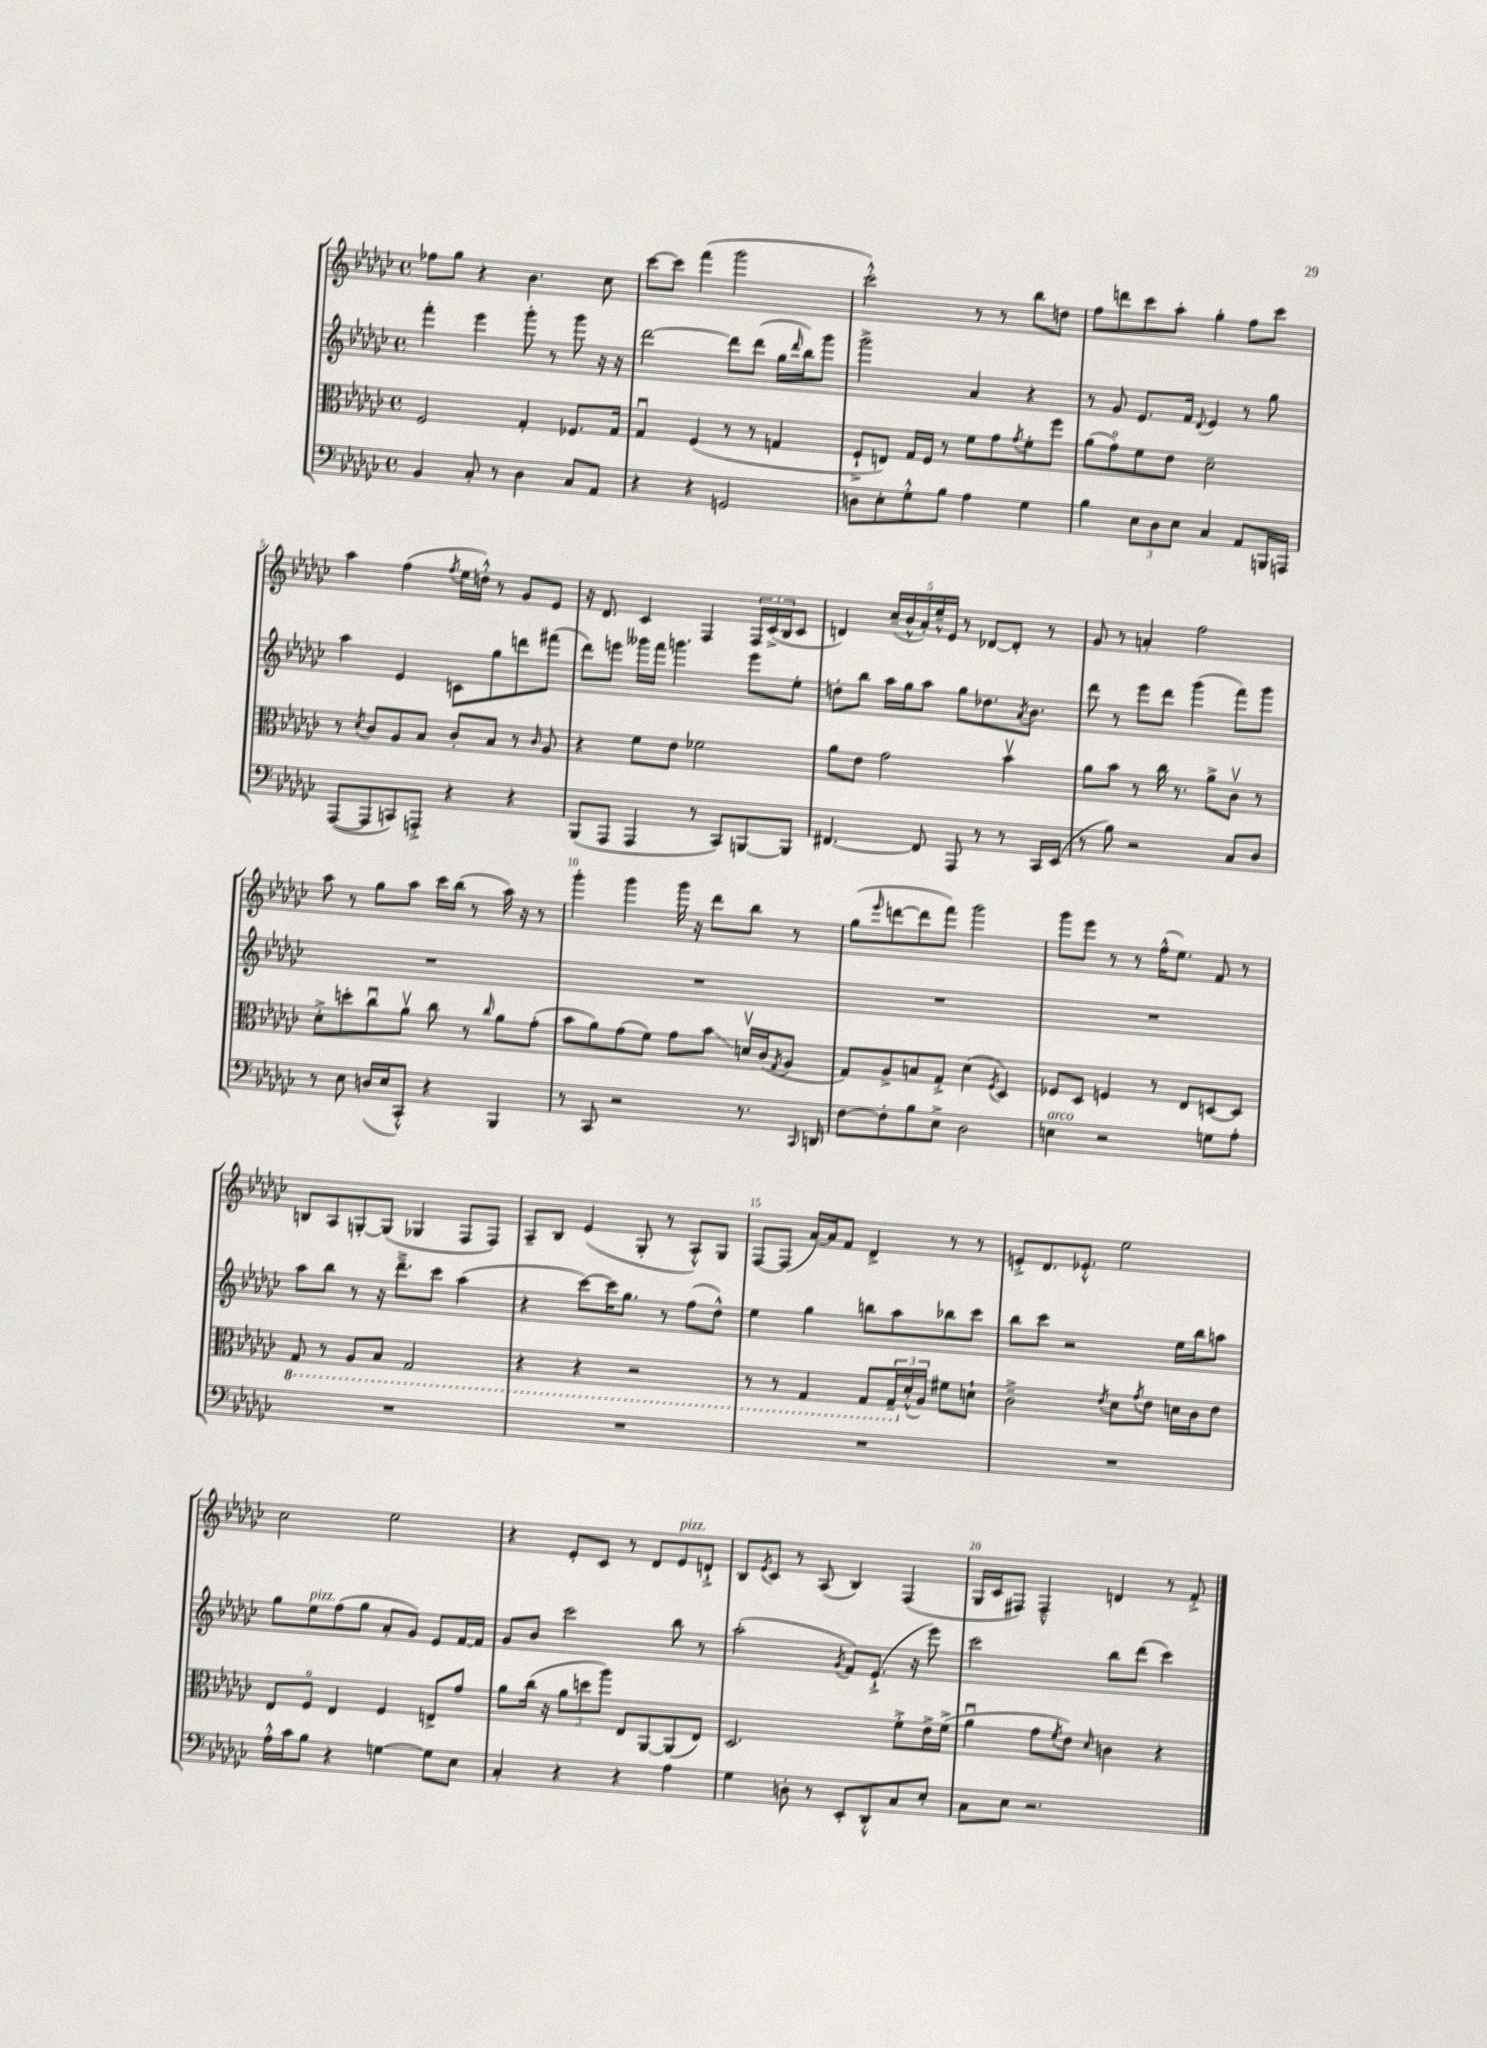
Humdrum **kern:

**kern	**kern	**kern	**kern
*staff4	*staff3	*staff2	*staff1
*clefF4	*clefC3	*clefG2	*clefG2
*k[b-e-a-d-g-c-]	*k[b-e-a-d-g-c-]	*k[b-e-a-d-g-c-]	*k[b-e-a-d-g-c-]
*M4/4	*M4/4	*M4/4	*M4/4
*met(c)	*met(c)	*met(c)	*met(c)
4BB-	2F	4fff'	8ff-
.	.	.	8gg-
8C-'	.	4eee-	4r
8r	.	.	.
4D-	4G-'	8ggg-'	4.b-
.	.	8r	.
8C-	8.F-	8ggg-	.
8AA-	.	16r	8cc-
.	16G-	16r	.
=	=	=	=
4r	4G-u	[2ddd-	[8ccc-
.	.	.	8ccc-]
4r	(4F	.	(4fff
2GG	8r	8ddd-]	2ggg-
.	8r	(8ddd-	.
.	4G	16gg-	.
.	.	16qqddd-	.
.	.	16bb-)	.
.	.	8ggg-	.
=	=	=	=
8D	8F`^	2ggg-^	2ccc-'^^)
8E-'	8E)	.	.
8G-'^^	16G-	.	.
.	16F	.	.
8B-	8r	.	.
4A-	8f	4a-	8r
.	8g-	.	8r
.	8qg-	.	.
4G-	8f'	4r	8bb-
.	8ff	.	8dd
=	=	=	=
4B-	(8a-	8r	8ff
.	8g-o)	8g-	8ddd
12E-	8f	8.e-	8ccc-
12D-	.	.	.
.	8e-	.	8aa-'
12E-	.	.	.
.	.	16f	.
.	.	8qqd-	.
4C-	2d-~	4e-	4gg-'
8AA-	.	8r	8ff
16BBB	.	8gg-	8ccc-
16AAA	.	.	.
=	=	=	=
([8AAA-	8r	4aa-	4aa-
.	8qd-	.	.
8AAA-]	8c-	.	.
8CC)	8A-	4e-	(4ff
8AAA'^	8B-	.	.
.	.	.	8qff
4r	8c-'	8c	16ee-
.	.	.	16dd'^^)
.	8B-	8gg-	8r
4r	8r	8ddd	8g-
.	16qqc-	.	.
.	8A-	(8fff#	8e-
=	=	=	=
(8BBB-	4r	8ddd-)	16r
.	.	.	8.d-
8AAA-	.	8eee	.
4AAA-	8f	16ggg--	4c-
.	.	16fff	.
.	8e-	4.ggg	.
8r	2f-	.	4F
8CC-)	.	.	.
[8BBB	.	8eee	24F
.	.	.	(24c-^
.	.	.	24B-
8BBB]	.	8ee-'	8c-
=	=	=	=
[4.FF#	8a-	8dd'	4d)
.	8e-	8bb-	.
.	2g-	16aa-	(20cc-~
.	.	.	20b-^^
.	.	16gg-	.
.	.	.	20a-')
8FF#]	.	8aa-	.
.	.	.	20ee-~^^
.	.	.	20e-
8AAA-	.	8gg-	8r
8r	.	8.dd-	[8d-
8r	4b-v	.	8d-']
.	.	8qa-	.
.	.	8.b-	.
16CC-	.	.	8r
(16EE-	.	.	.
=	=	=	=
8r	8a-	8ddd-	8g-
8B-)	8b-	8r	8r
2r	8r	8eee-	4a'
.	16cc-	8ddd-	.
.	8.r	.	.
.	.	(4ggg-	2ff
.	8a-^	.	.
8C-	8c-v	8fff)	.
8D-	8r	8ggg-	.
=	=	=	=
8r	8d-'^	1r	8aa-
8E-	8dd'	.	8r
(16D	8cc-u	.	8gg-
16E-	.	.	.
8CC-'^^)	8a-v	.	8aa-
4r	8cc-	.	16ccc-
.	.	.	(16bb-
.	8r	.	8r
.	16qqcc-	.	.
4BBB-	8a-	.	16aa-)
.	.	.	16r
.	(8g-'	.	8r
=	=	=	=
8r	8b-	1r	4ggg-'
8CC-	8a-)	.	.
2r	(8g-	.	4ggg-
.	8f)	.	.
.	8g-	.	16ggg-
.	.	.	16r
.	8b-	.	8ddd-
8.r	16dv	.	8bb-
.	(16c-	.	.
.	8qG-	.	.
.	8A-	.	8r
16qqCC-	.	.	.
16DD	.	.	.
=	=	=	=
[8F	8G-)	1r	(8gg-
.	.	.	16qqeee-
8F']	8A-^	.	[8ddd
8B-	8B	.	8ddd]
8E-^	8G-'^	.	8fff)
2D-	(4d-	.	2ggg-
.	8qF	.	.
.	4D-)	.	.
=	=	=	=
4E	8F-	1r	8ggg-
.	8D-	.	8eee-
2r	4F	.	8r
.	.	.	8r
.	8r	.	(16ff^^
.	.	.	8.ee-)
.	8E-	.	.
8G	[8D	.	8f
8A-'	8D]	.	8r
=	=	=	=
1r	8GG-	8aa-	8B
.	8r	8bb-	8A-
.	8AA-	8r	[8G'
.	8BB-	16r	(8G]
.	.	8.ddd-~^	.
.	2GG-	.	4G-
.	.	8ccc-	.
.	.	(4aa-	8F
.	.	.	8F)
=	=	=	=
1r	4r	4r	8A-~
.	.	.	8B-
.	4r	[8ccc-)	(4e-
.	.	16ccc-]	.
.	.	8.gg-	.
.	2r	.	8G-'
.	.	8r	8r
.	.	(8ff	8A-'^^)
.	.	8dd-^^)	8G-
=	=	=	=
1r	8r	4ee-	[8F
.	8r	.	(8F]
.	4GG-	4gg-	[16a-)
.	.	.	16a-]
.	.	.	8f
.	8GG-	8bb	4d-^
.	24GG-~	8aa-	.
.	(24d-'^^	.	.
.	24A-)	.	.
.	8f#	8bb-	8r
.	8d`	8ccc-	8r
=	=	=	=
1r	2c-~^	8bb-	8e'^
.	.	8ccc-	8.d-
.	.	2r	.
.	.	.	8.e-'^^
.	8qe-	.	.
.	8d-	.	2ee-
.	8qg-	.	.
.	8e-	.	.
.	16d	16ee-	.
.	16c-	16bb-	.
.	8e-	8aa	.
=	=	=	=
16A-'^^	8E-	8gg-	2cc-
16c-	.	.	.
8B-	8Fo	8ee-	.
4r	4E-	(8ff	.
.	.	8gg-	.
[4G	4F	8a-'	2ee-
.	.	8g-)	.
8G]	8E^	8e-	.
8E-	8g-	[16f	.
.	.	16f]	.
=	=	=	=
4C-'	8a-	8g-	4r
.	(16cc-	8b-	.
.	16r	.	.
4r	12a-	2ccc-	8e-'
.	12dd	.	.
.	.	.	8c-
.	12aa-)	.	.
4r	8E-	.	8r
.	[8AA-	.	8d-
4A-	(8AA-]	8bb-	8e-
.	8E-)	8r	8d`^
=	=	=	=
4G-	2.D-	(2aa-'	8B-
.	.	.	8qe-
.	.	.	8c-
8D'	.	.	8r
8r	.	.	(8A-
.	.	8qg-	.
8EE-'	.	8f)	4B-)
8DD-'^^	.	(8.e-`^	.
8C-	8f'^	.	(4F
.	.	16r	.
8E-'	16e-^	8eee-)	.
.	(16f^	.	.
=	=	=	=
8C-	4a-u	2ccc-	16G-
.	.	.	16c-
8E-	.	.	8F#)
2.r	8g-	.	4F#~^^
.	8qf	.	.
.	8e-)	.	.
.	16qqd-	.	.
.	4c	8bb-	4d
.	.	(8ddd-	.
.	4r	4ccc-)	8r
.	.	.	8f'^
==	==	==	==
*-	*-	*-	*-
